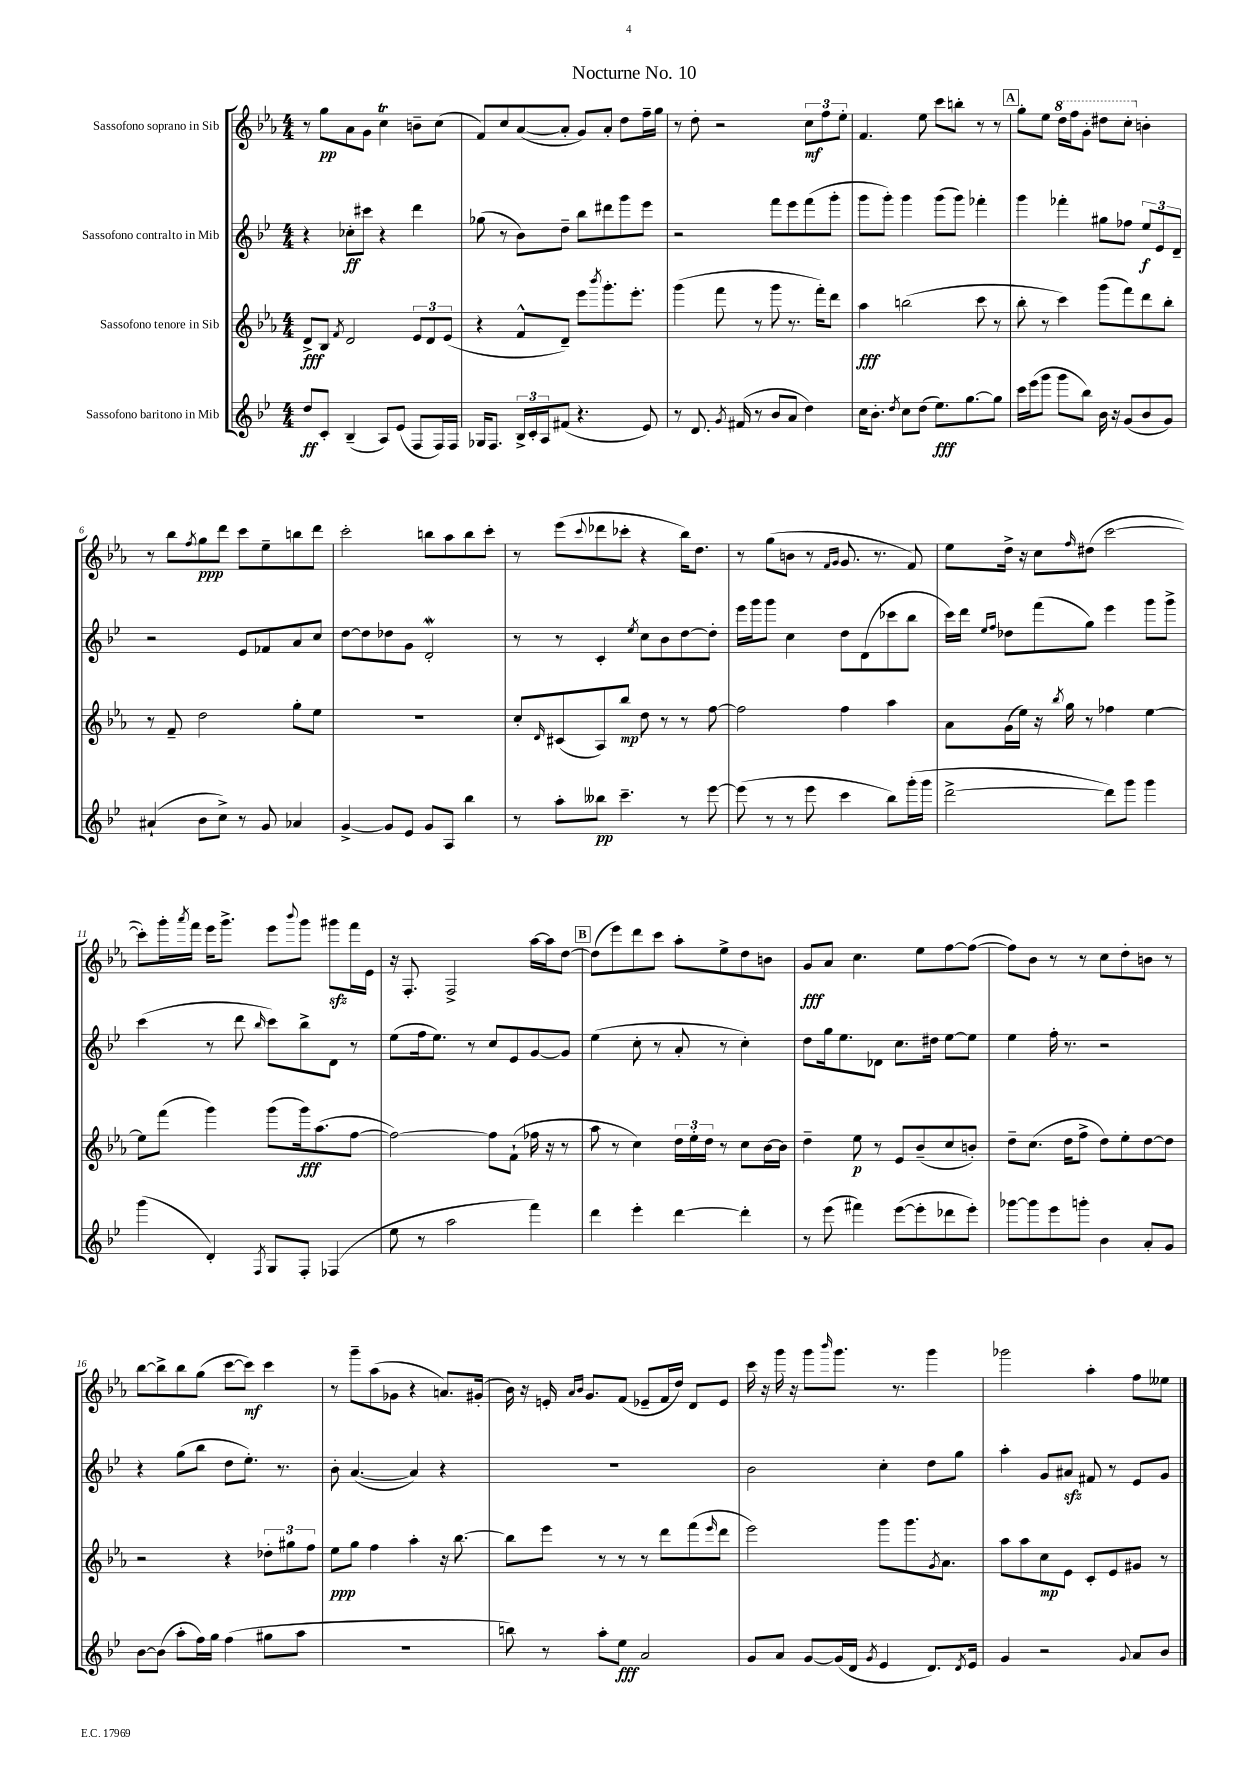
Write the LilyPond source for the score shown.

\header { title = "Nocturne No. 10" }
<<
\new StaffGroup <<
\new Staff = "s0" \with { instrumentName = "Sassofono soprano in Sib" } {
    \clef treble \key ees \major \numericTimeSignature \time 4/4
    r8 g''8\pp aes'8 g'8 c''4\trill b'8-- c''8( |
    f'8) c''8 aes'8~( aes'8-. g'8) aes'8-. d''8 f''16-- g''16 |
    r8 d''8-. r2 \tuplet 3/2 { c''8\mf f''8 ees''8-. } |
    f'4. ees''8 c'''8 b''8-. r8 r8 |
    \mark \markup { \box "A" } g''8-. ees''8 \ottava #1 d'''16 f'''16 g''8-. dis'''8 c'''8-. \ottava #0 b'4-. |
    r8 bes''8 \acciaccatura { f''8 } g''8\ppp d'''8 c'''8 ees''8-- b''8 d'''8 |
    c'''2-. b''8 aes''8 b''8 c'''8-. |
    r8 ees'''8( \appoggiatura { c'''8 } des'''8 ces'''8-. r4 bes''16) d''8. |
    r8 g''8( b'8 r8 \grace { f'16 g'16 } g'8. r8. f'8) |
    ees''8 d''16-> r16 c''8 \grace { f''16 } dis''8( c'''2~ |
    c'''8-.) g'''16-. \acciaccatura { aes'''8 } f'''16 ees'''16 g'''8.-> ees'''8 \appoggiatura { bes'''8 } g'''8 gis'''8\sfz f'''16 ees'16 |
    r16 f8.-. f2-> aes''16~ aes''16 d''8~ |
    \mark \markup { \box "B" } d''8( ees'''8) d'''8 c'''8 aes''8-. ees''8-> d''8 b'8 |
    g'8\fff aes'8 c''4. ees''8 f''8~ f''8~( |
    f''8) bes'8 r8 r8 c''8 d''8-. b'8 r8 |
    bes''8~ bes''8-> bes''8 g''8( c'''8~ c'''8\mf) c'''4 |
    r8 g'''8-- aes''8( ges'8 r4 a'8.) gis'16-.( |
    bes'16) r16 e'16-. \grace { aes'16 bes'16 } g'8. f'8( ees'8-- f'16 d''16) d'8 ees'8 |
    c'''16 r16 g'''16 r16 g'''8 \grace { bes'''16 } g'''8. r8. g'''4 |
    ges'''2 aes''4-. f''8 eeses''8 \bar "|." |
}
\new Staff = "s1" \with { instrumentName = "Sassofono contralto in Mib" } {
    \clef treble \key bes \major \numericTimeSignature \time 4/4
    r4 ces''8-.\ff cis'''8 r4 d'''4 |
    ges''8( r8 bes'8) d''8-- bes''8 dis'''8 g'''8 ees'''8 |
    r2 f'''8 ees'''8 f'''8( g'''8-. |
    g'''8 g'''8-.) g'''4 g'''8( g'''8) fes'''4-. |
    \mark \markup { \box "A" } g'''4 fes'''4-. gis''8 fes''8 \tuplet 3/2 { ees''8\f ees'8 d'8-- } |
    r2 ees'8 fes'8 a'8 c''8 |
    d''8~ d''8 des''8 g'8 d'2-.\mordent |
    r8 r8 c'4-. \acciaccatura { ees''8 } c''8 bes'8 d''8~ d''8-. |
    ees'''16 g'''16 g'''8 c''4 d''8 d'8( ces'''8 bes''8 |
    c'''16) d'''16 \grace { ees''16 f''16 } des''8 f'''8( g''8) ees'''4 g'''8 g'''8-> |
    c'''4( r8 d'''8 \grace { bes''16 } c'''8) bes''8-> d'8 r8 |
    ees''8( f''16 ees''8.) r8 c''8 ees'8 g'8~ g'8 |
    \mark \markup { \box "B" } ees''4( c''8-. r8 a'8-. r8 c''4-.) |
    d''8 g''16 ees''8. des'8 c''8. dis''16 ees''8~ ees''8 |
    ees''4 f''16-. r8. r2 |
    r4 g''8( bes''8 d''8 ees''8.-.) r8. |
    bes'8-. a'4.~( a'4) r4 |
    R1 |
    bes'2 c''4-. d''8 g''8 |
    a''4-. g'8 ais'8\sfz fis'8 r8 ees'8 g'8 \bar "|." |
}
\new Staff = "s2" \with { instrumentName = "Sassofono tenore in Sib" } {
    \clef treble \key ees \major \numericTimeSignature \time 4/4
    d'8->\fff bes8 \acciaccatura { f'8 } d'2 \tuplet 3/2 { ees'8 d'8 ees'8( } |
    r4 f'8-^ d'8--) ees'''8 \acciaccatura { bes'''8 } g'''8.-. ees'''8.-. |
    g'''4( f'''8 r8 g'''8 r8. f'''16-.) d'''8 |
    aes''4\fff b''2( c'''8 r8 |
    \mark \markup { \box "A" } bes''8-. r8 c'''4) g'''8( f'''8) d'''8 bes''8-. |
    r8 f'8-- d''2 g''8-. ees''8 |
    R1 |
    c''8-. \grace { d'16 } cis'8( aes8) bes''8\mp d''8 r8 r8 f''8~ |
    f''2 f''4 aes''4 |
    aes'8 g'16( ees''16) r16 \acciaccatura { bes''8 } g''16 r8 fes''4 ees''4~ |
    ees''8 f'''8( g'''4) g'''8( g'''16\fff) aes''8.( f''8~ |
    f''2~) f''8 f'8-!( fes''16 r16 r8 |
    \mark \markup { \box "B" } aes''8 r8 c''4) \tuplet 3/2 { d''16 ees''16-. d''16 } r8 c''8 bes'16~ bes'16 |
    d''4-- ees''8\p r8 ees'8 bes'8--( c''8 b'8-.) |
    d''8-- c''8.( d''16 f''8-> d''8) ees''8-. d''8~ d''8 |
    r2 r4 \tuplet 3/2 { des''8-. gis''8 f''8 } |
    ees''8\ppp g''8 f''4 aes''4-. r16 bes''8.~ |
    bes''8 ees'''8 r8 r8 r8 d'''8 f'''8( \grace { ees'''16 } d'''8 |
    ees'''2) g'''8 g'''8. \acciaccatura { g'8 } aes'8. |
    aes''8 aes''8 c''8\mp ees'8 c'8-. ees'8 gis'8 r8 \bar "|." |
}
\new Staff = "s3" \with { instrumentName = "Sassofono baritono in Mib" } {
    \clef treble \key bes \major \numericTimeSignature \time 4/4
    d''8\ff c'8-. bes4--( a8) ees'8( f8 f16) f16 |
    ges16 f8. \tuplet 3/2 { bes16-> c'16-. a16 } fis'8( r4. ees'8) |
    r8 d'8. \acciaccatura { g'8 } fis'16( r8 bes'8 a'8 d''4) |
    c''16 bes'8.-. \acciaccatura { d''8 } c''8 d''8( ees''8.\fff) g''8.~ g''8 |
    \mark \markup { \box "A" } c'''16 ees'''16( g'''8 g'''8 bes''8) bes'16 r16 g'8( bes'8 g'8) |
    ais'4-!( bes'8 c''8->) r8 g'8 aes'4 |
    g'4~-> g'8 ees'8 g'8 a8 bes''4 |
    r8 a''8-. beses''8\pp c'''4.-- r8 ees'''8~ |
    ees'''8( r8 r8 ees'''8 c'''4 bes''8) g'''16-.( g'''16 |
    d'''2~-> d'''8) g'''8 g'''4 |
    g'''4( d'4-.) \acciaccatura { f8 } g8 f8-. fes4( |
    ees''8 r8 a''2 f'''4) |
    \mark \markup { \box "B" } d'''4 ees'''4-. d'''4~ d'''4-. |
    r8 ees'''8( fis'''4) ees'''8~( ees'''8-. des'''8 ees'''8-.) |
    ges'''8~ ges'''8 ees'''8 g'''8-. bes'4 a'8-. g'8 |
    bes'8~ bes'8( a''8-. f''16) g''16 f''4( gis''8 a''8 |
    R1 |
    b''8) r8 a''8-. ees''8\fff a'2 |
    g'8 a'8 g'8~ g'16( d'16 \acciaccatura { g'8 } ees'4 d'8.) \acciaccatura { d'8 } ees'16 |
    g'4 r2 \appoggiatura { g'8 } a'8 bes'8 \bar "|." |
}
>>
>>
